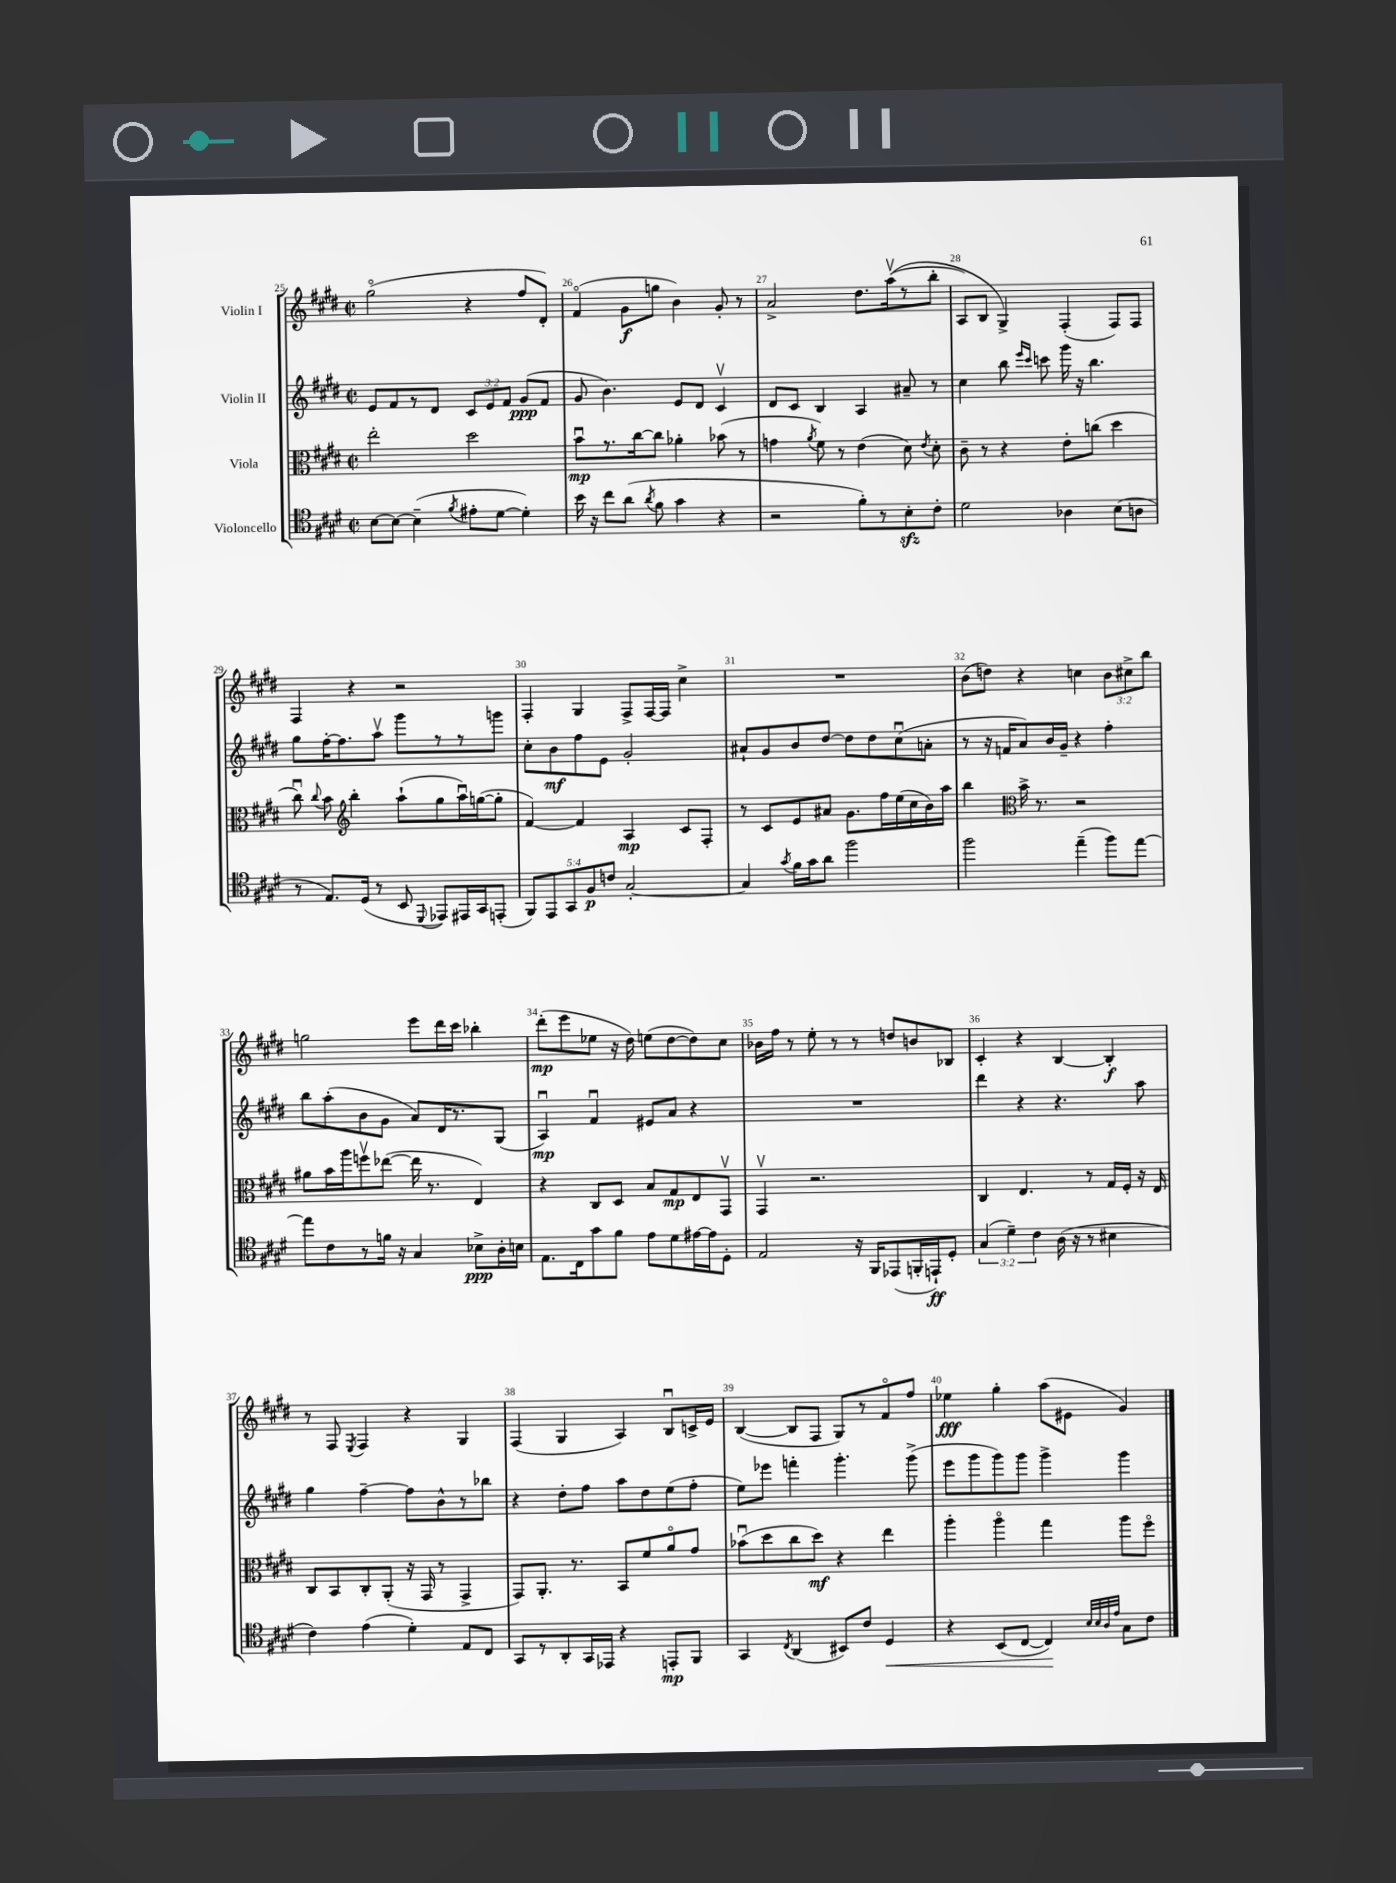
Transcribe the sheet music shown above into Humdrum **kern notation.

**kern	**dynam	**kern	**dynam	**kern	**dynam	**kern	**dynam
*part4	*part4	*part3	*part3	*part2	*part2	*part1	*part1
*staff4	*staff4	*staff3	*staff3	*staff2	*staff2	*staff1	*staff1
*I"Violoncello	*	*I"Viola	*	*I"Violin II	*	*I"Violin I	*
*clefC4	*	*clefC3	*	*clefG2	*	*clefG2	*
*k[f#c#g#d#]	*	*k[f#c#g#d#]	*	*k[f#c#g#d#]	*	*k[f#c#g#d#]	*
*M2/2	*	*M2/2	*	*M2/2	*	*M2/2	*
*met(c|)	*	*met(c|)	*	*met(c|)	*	*met(c|)	*
=25	=25	=25	=25	=25	=25	=25	=25
[8B\L	.	2ee'\	.	8e/L	.	(2gg#\	.
8B\J_	.	.	.	8f#/	.	.	.
(4B~\]	.	.	.	8r	.	.	.
.	.	.	.	8d#/J	.	.	.
8qf#/	.	.	.	.	.	.	.
8e#X'\L	.	2dd#\	.	12c#/L	.	4r	.
.	.	.	.	12e/	.	.	.
[8d#\J	.	.	.	.	.	.	.
.	.	.	.	12f#/J	.	.	.
4d#'\])	.	.	.	(8g#/L	ppp	8ff#/L	.
.	.	.	.	8f#/J	.	8d#'/J)	.
=26	=26	=26	=26	=26	=26	=26	=26
16b\	.	8bu\L	mp	8g#/	.	(4f#/	.
16r	.	.	.	.	.	.	.
8cc#\L	.	8.r	.	4.b\)	.	.	.
(8a\J	.	.	.	.	.	8g#\L	f
.	.	[16cc#\k	.	.	.	.	.
8qa/	.	.	.	.	.	.	.
8f#\	.	8cc#\J]	.	.	.	8ggn\J	.
4g#\	.	4a-X'\	.	8e/L	.	4b\)	.
.	.	.	.	8d#/J	.	.	.
4r	.	(8b-X\	.	4c#v/	.	8g#'/	.
.	.	8r	.	.	.	8r	.
=27	=27	=27	=27	=27	=27	=27	=27
2r	.	4gn\	.	8d#/L	.	2a^/	.
.	.	.	.	8c#/J	.	.	.
.	.	8qa/	.	.	.	.	.
.	.	8f#\)	.	4B/	.	.	.
.	.	8r	.	.	.	.	.
8f#'\L)	.	(4e\	.	4A/	.	8.dd#\L	.
8r	.	.	.	.	.	.	.
.	.	.	.	.	.	((16aav\k	.
8Bzz'\	.	8d#\)	.	8a#X~/	.	8r	.
.	.	8qe/	.	.	.	.	.
8c#'\J	.	8d#'\	.	8r	.	8bb'\J	.
=28	=28	=28	=28	=28	=28	=28	=28
2d#\	.	8c#~\	.	4cc#\	.	8A/L)	.
.	.	8r	.	.	.	8B/J	.
.	.	4r	.	8bb\	.	4G#^/)	.
.	.	.	.	16qqeee/LL	.	.	.
.	.	.	.	16qqccc#/JJ	.	.	.
.	.	.	.	8cccn\	.	.	.
4A-X\	.	8e'\L	.	16ggg#\	.	(4F#'/	.
.	.	.	.	16r	.	.	.
.	.	(8ccn\J	.	4.bb\	.	.	.
(8B\L	.	4dd#\	.	.	.	8F#/L)	.
8An\J	.	.	.	.	.	8F#/J	.
!!LO:LB:g=z
=29	=29	=29	=29	=29	=29	=29	=29
8r	.	8cc#u\)	.	8gg#\L	.	4F#/	.
.	.	8qqcc#/	.	.	.	.	.
8.E/L)	.	8b\	.	[16ff#'\K	.	.	.
.	.	.	.	8.ff#\]	.	.	.
*	*	*clefG2	*	*	*	*	*
.	.	4bb'\	.	.	.	4r	.
(16D#/Jk	.	.	.	.	.	.	.
8r	.	.	.	8aav\J	.	.	.
8BB/	.	(8aa`\L	.	8ggg#\L	.	2r	.
8qqDD#/	.	.	.	.	.	.	.
8EE-X/L)	.	8gg#\	.	8r	.	.	.
16EE#X/L	.	16aau\L)	.	8r	.	.	.
16GG#/J	.	([16ggn\J	.	.	.	.	.
(8EEn'/J	.	8gg'\J]	.	8gggn\J	.	.	.
=30	=30	=30	=30	=30	=30	=30	=30
10FF#/L)	.	[4f#/)	.	8cc#'\L	.	4F#'/	.
10EE/	.	.	.	.	.	.	.
.	.	.	.	8b\	mf	.	.
10GG#/	.	.	.	.	.	.	.
.	.	4f#/]	.	8ff#\	.	4G#/	.
10F#/	p	.	.	.	.	.	.
.	.	.	.	8e\J	.	.	.
10cn/J	.	.	.	.	.	.	.
[2G#'/	.	4A/	mp	2g#'/	.	8F#^/L	.
.	.	.	.	.	.	[16F#/L	.
.	.	.	.	.	.	16F#/JJ]	.
.	.	8c#/L	.	.	.	4cc#^\	.
.	.	8F#'/J	.	.	.	.	.
=31	=31	=31	=31	=31	=31	=31	=31
4G#/]	.	8r	.	8a#X`/L	.	1r	.
.	.	8c#/L	.	8g#/	.	.	.
8qg#/	.	.	.	.	.	.	.
16f#\LL	.	8e/	.	8b/	.	.	.
16g#\J	.	.	.	.	.	.	.
8a\J	.	8a#X/J	.	[8dd#/J	.	.	.
2ff#\	.	8.g#\L	.	8dd#\L]	.	.	.
.	.	.	.	8dd#\	.	.	.
.	.	16ff#\L	.	.	.	.	.
.	.	(16ee\	.	(8cc#u\	.	.	.
.	.	16cc#\	.	.	.	.	.
.	.	16b\)	.	8an'\J	.	.	.
.	.	16aa\JJ	.	.	.	.	.
=32	=32	=32	=32	=32	=32	=32	=32
2ff#\	.	4bb\	.	8r	.	(8b\L	.
.	.	.	.	16r	.	8ddn\J)	.
.	.	.	.	16fn/KL	.	.	.
*	*	*clefC3	*	*	*	*	*
.	.	16b^\	.	8a/)	.	4r	.
.	.	8.r	.	.	.	.	.
.	.	.	.	16b/L	.	.	.
.	.	.	.	16g#~/JJ	.	.	.
(4ee~\	.	2r	.	4r	.	4ccn\	.
8ff#\L)	.	.	.	4ff#'\	.	12b\L	.
.	.	.	.	.	.	12cc#X^\	.
[8ee\J	.	.	.	.	.	.	.
.	.	.	.	.	.	12bb\J	.
!!LO:LB:g=z
=33	=33	=33	=33	=33	=33	=33	=33
8ee\L]	.	8a#X\L	.	8bb\L	.	2ggn\	.
8c#\	.	16b\L	.	(8aa'\	.	.	.
.	.	16aa\J	.	.	.	.	.
8r	.	8ffnv\	.	8b\	.	.	.
16fn\Jk	.	([8ee-X\J	.	8g#\J	.	.	.
16r	.	.	.	.	.	.	.
4G#/	.	16ee-\]	.	8a/L)	.	8eee\L	.
.	.	8.r	.	.	.	.	.
.	.	.	.	16d#/K	.	16ddd#\L	.
.	.	.	.	8.r	.	16ccc#\JJ	.
8B-X^\L	ppp	4E/)	.	.	.	4bb-X'\	.
16A'\L	.	.	.	(8G#/J	.	.	.
16Bn\JJ	.	.	.	.	.	.	.
=34	=34	=34	=34	=34	=34	=34	=34
8.E\L	.	4r	.	4Au/)	mp	(8ddd#'\L	mp
.	.	.	.	.	.	8eee\	.
16C#\k	.	.	.	.	.	.	.
8g#\	.	8C#/L	.	4f#u/	.	8ee-X\J	.
8f#\J	.	8D#/J	.	.	.	16r	.
.	.	.	.	.	.	16dd#\)	.
8e\L	.	8B/L	.	8e#X/L	.	(8een\L	.
8d#\	.	8G#/	mp	8a/J	.	[8dd#\	.
[16e#X\L	.	8E/	.	4r	.	8dd#\])	.
16e#\J]	.	.	.	.	.	.	.
8D#'\J	.	8GG#v/J	.	.	.	8cc#\J	.
=35	=35	=35	=35	=35	=35	=35	=35
2E/	.	4GG#v/	.	1r	.	16b-X\LL	.
.	.	.	.	.	.	16ff#\JJ	.
.	.	.	.	.	.	8r	.
.	.	2.r	.	.	.	8ee'\	.
.	.	.	.	.	.	8r	.
16r	.	.	.	.	.	8r	.
16FF#/KL	.	.	.	.	.	.	.
(8EE-X/	.	.	.	.	.	8ddn/L	.
16FFn'/L	.	.	.	.	.	8bn/	.
16EEn`/J)	ff	.	.	.	.	.	.
8D#'/J	.	.	.	.	.	8B-X/J	.
=36	=36	=36	=36	=36	=36	=36	=36
(6G#/	.	4C#/	.	4ddd#\	.	4c#'/	.
6d#~\)	.	.	.	.	.	.	.
.	.	4.E/	.	4r	.	4r	.
6c#\	.	.	.	.	.	.	.
(16A\	.	.	.	4.r	.	[4B/	.
16r	.	.	.	.	.	.	.
8r	.	8r	.	.	.	.	.
4B#X\	.	16G#/LL	.	.	.	4B'/]	f
.	.	16F#'/JJ	.	.	.	.	.
.	.	16r	.	8aa\	.	.	.
.	.	16E/	.	.	.	.	.
!!LO:LB:g=z
=37	=37	=37	=37	=37	=37	=37	=37
4c#\)	.	8C#/L	.	4gg#\	.	8r	.
.	.	8BB/	.	.	.	8F#/	.
.	.	.	.	.	.	8qE/	.
(4e\	.	8C#'/	.	[4ff#~\	.	4F#/	.
.	.	(8AA'/J	.	.	.	.	.
4d#'\)	.	16r	.	8ff#\L]	.	4r	.
.	.	16GG#/	.	.	.	.	.
.	.	8r	.	8b^^\	.	.	.
8E/L	.	4GG#^/	.	8r	.	4G#/	.
8C#/J	.	.	.	8bb-X\J	.	.	.
=38	=38	=38	=38	=38	=38	=38	=38
8GG#/L	.	8GG#/L)	.	4r	.	(4F#/	.
8r	.	8.AA'/J	.	.	.	.	.
8AA'/	.	.	.	8dd#'\L	.	4G#/	.
.	.	8.r	.	.	.	.	.
16GG#/L	.	.	.	8ff#\J	.	.	.
16EE-X/JJ	.	.	.	.	.	.	.
4r	.	8BB/L	.	8aa\L	.	4A/)	.
.	.	8f#/	.	8dd#\	.	.	.
8EEn'/L	mp	8a/	.	(8ee\	.	8Bu/L	.
8FF#/J	.	8g#/J	.	8ff#'\J	.	16cn^/L	.
.	.	.	.	.	.	16e/JJ	.
=39	=39	=39	=39	=39	=39	=39	=39
4GG#/	.	(8b-Xu\L	.	8ee\L)	.	([4B/	.
.	.	8dd#\	.	8eee-X\J	.	.	.
8qC#/	.	.	.	.	.	.	.
(4AA/	.	8cc#\	.	4fffn'\	.	8B/L]	.
.	.	8dd#\J)	mf	.	.	8F#/J	.
8BB#X/L)	.	4r	.	4.ggg#'\	.	8G#/L)	.
8c#/J	.	.	.	.	.	8r	.
!	!LO:HP:b	!	!	!	!	!	!
4D#/	<	4ee\	.	.	.	8f#/	.
.	.	.	.	(8ggg#^\	.	8ff#/J	.
=40	=40	=40	=40	=40	=40	=40	=40
4r	.	4aa'\	.	8eee\L	.	4ee-X\	fff
.	.	.	.	8ggg#\	.	.	.
(8BB/L	.	4aa\	.	8ggg#\)	.	4gg#'\	.
[8C#/J	.	.	.	8ggg#\J	.	.	.
4C#/])	.	4gg#\	.	4ggg#^\	.	(8aa\L	.
.	.	.	.	.	.	8e#X\J	.
32qqB/LLL	.	.	.	.	.	.	.
32qqB/	.	.	.	.	.	.	.
32qqA/	.	.	.	.	.	.	.
32qqe/JJJ	.	.	.	.	.	.	.
8G#\L	[	8aa\L	.	4ggg#\	.	4g#/)	.
8c#\J	.	8ff#\J	.	.	.	.	.
==	==	==	==	==	==	==	==
*-	*-	*-	*-	*-	*-	*-	*-
